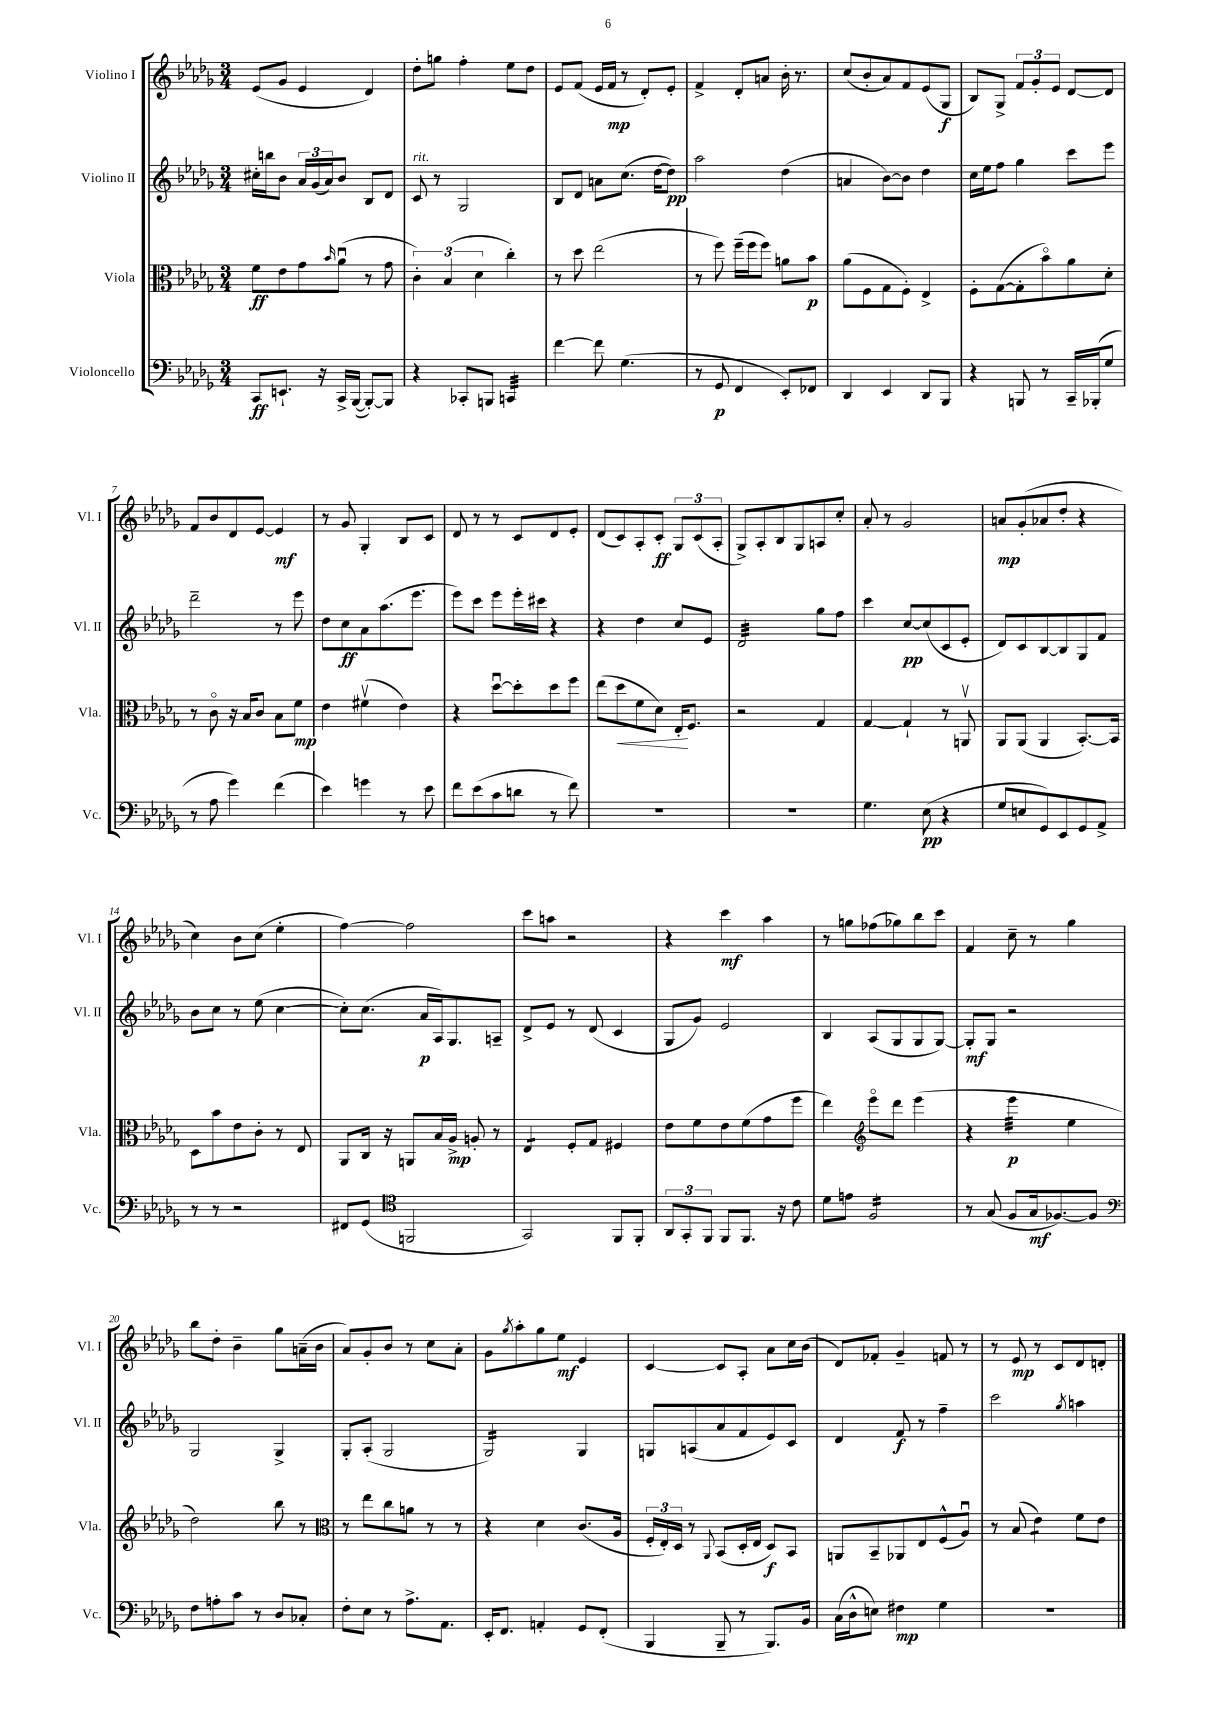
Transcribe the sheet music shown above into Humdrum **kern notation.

**kern	**kern	**kern	**kern
*staff4	*staff3	*staff2	*staff1
*clefF4	*clefC3	*clefG2	*clefG2
*k[b-e-a-d-g-]	*k[b-e-a-d-g-]	*k[b-e-a-d-g-]	*k[b-e-a-d-g-]
*M3/4	*M3/4	*M3/4	*M3/4
8CC	8f	16cc#'	(8e-
.	.	16bb	.
8.EE`	8e-	8b-	8g-
.	8g-	24a-	4e-
.	.	(24g-	.
16r	.	.	.
.	.	24a-)	.
.	16qqb-	.	.
16CC^	(8a-u	8b-	.
([16BBB-	.	.	.
8BBB-'_)	8r	8B-	4d-)
8BBB-]	8g-	8d-	.
=	=	=	=
4r	6c')	8c	8dd-'
.	.	8r	8gg
.	(6B-	.	.
8CC-'	.	2G-	4ff'
.	6d-	.	.
8BBB	.	.	.
4CC	4cc')	.	8ee-
.	.	.	8dd-
=	=	=	=
[4f	8r	8B-	8e-
.	8dd-	8d-	(8f
8f]	(2ee-	8a	16e-
.	.	.	16f
(4.G-	.	(8.cc	8r
.	.	.	8d-')
.	.	[16dd-	.
.	.	8dd-])	8e-'
=	=	=	=
8r	8r	2aa-	4f^
8GG-	8ff)	.	.
4FF	(16ff~	.	8d-'
.	16ff	.	.
.	8ff)	.	8a
8EE-')	8a	(4dd-	16b-'
.	.	.	8.r
8FF-	8b-	.	.
=	=	=	=
4DD-	(8a-	4a	(8cc
.	8F	.	8b-'
4EE-	8G-	[8b-)	8a-)
.	8F')	8b-]	8f
8DD-	4E-^	4dd-	(8e-
8BBB-	.	.	8G-
=	=	=	=
4r	8F'	16cc	8B-)
.	.	16ee-	.
.	([8G-	8ff	8G-^
8BBB	8G-']	4gg-	12f
.	.	.	12g-'
8r	8b-o)	.	.
.	.	.	12e-
16CC~	8a-	8ccc	[8d-
(16BBB-'	.	.	.
8G-	8d-'	8eee-	8d-]
=	=	=	=
8r	8r	2ddd-~	8f
8A-	8co	.	8b-
4g-)	16r	.	8d-
.	16B-	.	.
.	8c	.	[8e-
(4f	8B-	8r	4e-]
.	8f	8eee-	.
=	=	=	=
4e-)	4e-	8dd-	8r
.	.	8cc	8g-
4g	(4f#v	8a-	4G-'
.	.	(8.aa-	.
8r	4e-)	.	8B-
.	.	8.eee-	.
8e-	.	.	8c
=	=	=	=
8f	4r	8eee-)	8d-
(8e-	.	8ccc	8r
8c	[8dd-u	8eee-	8r
8d	8dd-']	16eee-'	8c
.	.	16ccc#	.
8r	8dd-	4r	8d-
8f)	8ff	.	8e-'
=	=	=	=
2.r	(8ee-	4r	(8d-
.	8dd-	.	8c)
.	8f	4dd-	8A-'
.	8d-)	.	8c'
.	16E-'	8cc	12G-
.	8.F	.	.
.	.	.	(12c
.	.	8e-	.
.	.	.	12A-'
=	=	=	=
2.r	2r	2d-	8G-^)
.	.	.	8A-'
.	.	.	8B-
.	.	.	8G-
.	4G-	8gg-	8A
.	.	8ff	8cc'
=	=	=	=
4.G-	[4G-	4ccc	8a-'
.	.	.	8r
.	4G-`]	[8cc	2g-
(8E-	.	(8cc]	.
4r	8r	8c	.
.	8AAv	8e-'	.
=	=	=	=
8G-	8AA-	8d-)	8a
8E	(8AA-	8c	(8g-'
8GG-)	4AA-	[8B-	8a-
8EE-	.	8B-]	8dd-'
8GG-	[8.BB-')	8G-	4r
8AA-^	.	8f	.
.	16BB-]	.	.
=	=	=	=
8r	8D-	8b-	4cc)
8r	8b-	8cc	.
2r	8e-	8r	8b-
.	8c'	(8ee-	(8cc
.	8r	[4cc	4ee-'
.	8E-	.	.
=	=	=	=
8FF#	8AA-	8cc'])	[4ff)
(8GG-	16C	(8.cc	.
.	16r	.	.
*clefC4	*	*	*
2FF	8AA	.	2ff]
.	.	16a-	.
.	16B-	16A-)	.
.	16A-^	8.G-	.
.	8A'	.	.
.	8r	8A~	.
=	=	=	=
2GG-)	4E-	8d-^	8ccc
.	.	8e-	8aa
.	8F'	8r	2r
.	8G-	(8d-	.
8FF	4F#	4c	.
8FF'	.	.	.
=	=	=	=
12AA-	8e-	8G-	4r
12GG-'	.	.	.
.	8f	8g-)	.
12FF	.	.	.
8FF	8e-	2e-	4ccc
8.FF	(8f	.	.
.	8g-	.	4aa-
16r	.	.	.
8c	8ff	.	.
=	=	=	=
8d-	4ee-)	4B-	8r
8e	.	.	8gg
*	*clefG2	*	*
2F	8eee-o	(8A-	(8ff-
.	8ddd-	8G-	8gg-)
.	(4eee-	8G-	8bb-
.	.	[8G-)	8ccc
=	=	=	=
8r	4r	8G-']	4f
(8G-	.	8G-	.
8F	4eee-	2r	8cc~
16G-	.	.	8r
[8.F-)	.	.	.
.	4ee-	.	4gg-
8F-]	.	.	.
=	=	=	=
*clefF4	*	*	*
8F	2dd-)	2G-	8bb-
8A'	.	.	8dd-'
8c	.	.	4b-~
8r	.	.	.
8D-	8bb-	4G-^	8gg-
8C-'	8r	.	(16a~
.	.	.	16b-
=	=	=	=
*	*clefC3	*	*
8F'	8r	8G-'	8a-)
8E-	8ee-	(8A-'	8g-'
8r	8cc	2G-	8b-
8.A-^	8a	.	8r
.	8r	.	8cc
8.AA-	.	.	.
.	8r	.	8a-'
=	=	=	=
16EE-'	4r	2G-)	8g-
8.FF	.	.	.
.	.	.	8qgg-
.	.	.	8aa-'
4AA'	4d-	.	8gg-
.	.	.	8ee-
8GG-	(8.c	4G-	4e-
(8FF'	.	.	.
.	16A-	.	.
=	=	=	=
4BBB-	24F'	8G	[4c
.	24E-')	.	.
.	24D-	.	.
.	8r	(8A	.
.	8qqAA-	.	.
8BBB-~	(8BB-	8a-	8c]
8r	16D-'	8f	8A-'
.	16E-	.	.
8.BBB-)	8D-)	8e-)	8a-
.	8BB-	8c	16cc
16BB-	.	.	(16b-
=	=	=	=
(16C	8AA	4d-	8d-)
16D-^^	.	.	.
8E)	8BB-~	.	8f-'
4F#	8AA-	8f	4g-~
.	8E-	8r	.
4G-	(8F^^	4ff~	8f
.	8A-u)	.	8r
=	=	=	=
2.r	8r	2ccc	8r
.	(8B-	.	8e-
.	4e-)	.	8r
.	.	.	8c
.	.	8qgg-	.
.	8f	4aa	8d-
.	8e-	.	8d'
==	==	==	==
*-	*-	*-	*-
